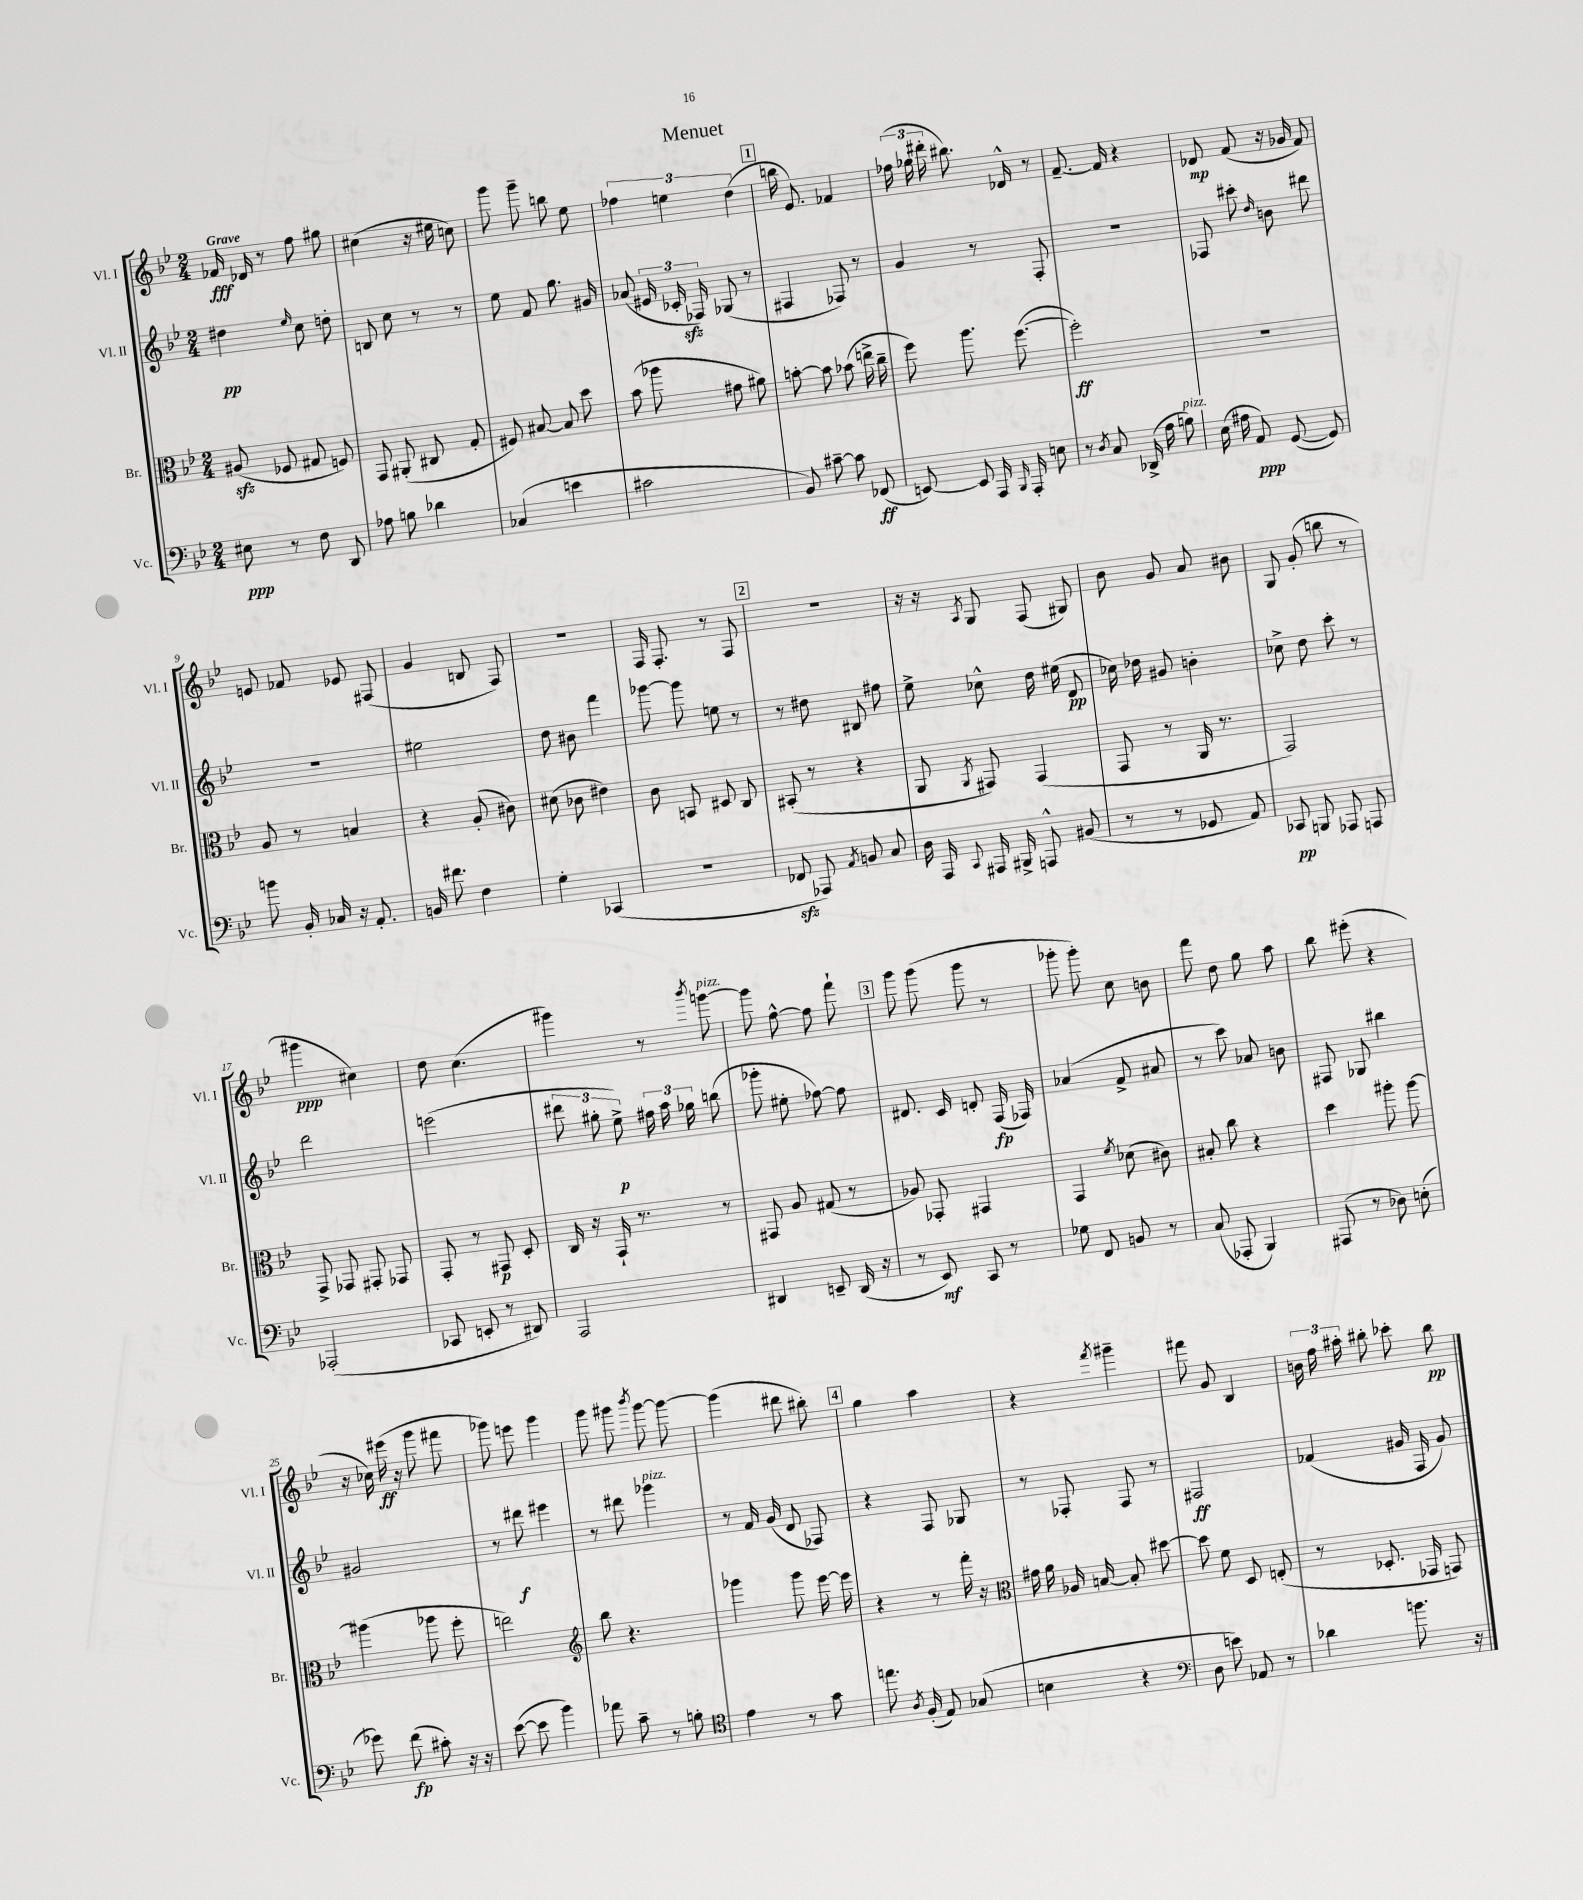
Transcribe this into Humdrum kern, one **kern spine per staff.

**kern	**kern	**kern	**kern
*staff4	*staff3	*staff2	*staff1
*clefF4	*clefC3	*clefG2	*clefG2
*k[b-e-]	*k[b-e-]	*k[b-e-]	*k[b-e-]
*M2/4	*M2/4	*M2/4	*M2/4
8E#	(8A#	4dd#	16f-
.	.	.	16d-
8r	8F-	.	8r
.	.	16qqee-	.
8F	8G#	8cc	8ff
8DD	8F)	8dd'	8gg#
=	=	=	=
8A-	8GG	8B	(4cc#
8B	(8AA#'	8cc	.
4d-	8C#	8r	16r
.	.	.	16ee#
.	8G'	8r	8cc)
=	=	=	=
(4C-	8F#)	8ee-	8ggg
.	[8B#	8f	8ggg~
4e	8B#]	8.gg	8bb
.	8dd	.	8ee-
.	.	16g#	.
=	=	=	=
2c#	(8b-	(8a-	6ff-
.	8aa-	24e#	.
.	.	24c-'	6ee
.	.	24F-)	.
.	8g#	(8G-	.
.	.	.	(6dd
.	8a#)	8r	.
=	=	=	=
8BB-)	[8b'	4F#	16bb
.	.	.	8.e-)
[8c#~	8b]	.	.
8c#]	(8b-	8F-)	4f-
(8FF-	16ee^	8r	.
.	16cc~	.	.
=	=	=	=
[8EE)	8ff)	4g	(24ff-
.	.	.	24gg-
.	.	.	24ddd#'
8EE]	8.aa	.	8.bb#)
16AAA	.	8r	.
16qqBBB-	.	.	.
16AAA'	([8.ff	.	16d-^^
8E	.	8F'	8r
=	=	=	=
8r	2ff'])	2r	[8.f~
8qD	.	.	.
8C	.	.	.
.	.	.	16f]
(16DD-^	.	.	4r
16A	.	.	.
8B)	.	.	.
=	=	=	=
(16E-	2r	8F-	8d-
16A#	.	.	.
8AA)	.	8ccc#'	(8f
.	.	16qqdd	.
([8GG	.	8b	16r
.	.	.	16g-
8GG])	.	8ddd#	8f)
=	=	=	=
8b	8A	2r	8e
16BB-'	8r	.	8f-
16C-	.	.	.
16r	4B	.	8e-
8.AA'	.	.	.
.	.	.	(8F#
=	=	=	=
16BB	4r	2ee#	4g
8.f#	.	.	.
4F	(8A'	.	8B
.	8c#)	.	8F)
=	=	=	=
4G'	(8d#	8dd	2r
.	8c-	8b#	.
(4CC-	4e#)	4fff	.
=	=	=	=
2r	8c	[8ggg-	16F
.	.	.	8.F'
.	8BB	8ggg-]	.
.	8D#	8ee	8r
.	8C	8r	8F
=	=	=	=
8FF-	(8BB#'	8r	2r
8AAA-)	8r	8dd#	.
8qAA	.	.	.
8BB	4r	8B#	.
8C	.	8ff#	.
=	=	=	=
16D	8AA	8ee-^	16r
16AAA	.	.	16r
8qqCC	8qAA	.	8qA
16AAA#	8GG#)	8cc-^^	8G
16BBB#^	.	.	.
8AAA^^	(4GG#	16dd	(8F
.	.	(16ee#	.
(8BB#	.	8d	8G#)
=	=	=	=
8r	8GG	16cc-)	8b-
.	.	16dd-	.
8r	8r	8g#	8g
8GG-	16AA	4b'	8a
.	8.r	.	.
8AA)	.	.	8b#
=	=	=	=
8CC-	2GG)	8cc-^	8G
8BBB	.	8dd	(8g'
8AAA-	.	8ccc'	8bb
8AAA	.	8r	8r
=	=	=	=
(2AAA-'	8GG^	2ddd	4ggg#
.	8GG-	.	.
.	8GG#'	.	4cc#)
.	8GG-	.	.
=	=	=	=
8CC-	8GG'	(2eee	8dd
8EE'	8r	.	(4.cc
8r	8GG#	.	.
8DD#)	8D'	.	.
=	=	=	=
2AAA	16C	12ddd#	4ggg#)
.	16r	.	.
.	.	12gg#'	.
.	16GG`	.	.
.	.	12ee-^)	.
.	8.r	.	.
.	.	24ff#	8r
.	.	24aa	.
.	.	24gg-	.
.	.	.	8qbbb-
.	8r	(8bb	[8ggg
=	=	=	=
4DD#	8GG#	8ggg-'	8ggg]
.	8A	8ee#'	[8ff^^
8EE~	(8G#	[8ff-)	8ff]
(16DD#	8r	8ff-]	8fff`
16r	.	.	.
=	=	=	=
8r	8A-)	8.d#	8ggg
8EE-)	8GG-'	.	(8ggg
.	.	16c	.
8CC	4GG#	8d'	8ggg
8r	.	(16F	8r
.	.	16F-)	.
=	=	=	=
8G-	4GG	(4a-	8ggg-'
8FF	.	.	8ggg-')
.	8qf	.	.
8BB	(8d-	8f^	8cc
8r	8c#)	8a#	8b
=	=	=	=
(8C	8B#'	8r	8fff
8AAA-'	8cc	8ccc)	8dd
4BBB-)	4r	8a-	8gg
.	.	8b	8aa
=	=	=	=
(8AAA#	4dd	8F#	8bb-
8r	.	8G-	(8eee#'
8D-)	8aa#'	4bb#	4r
(8E'	[8aa#	.	.
=	=	=	=
8g-)	(4aa#]	2g#	16r
.	.	.	16cc-)
(8f	.	.	(16eee#
.	.	.	16r
8c#')	8aa-	.	8ggg
16r	8ff'	.	8fff#
16r	.	.	.
=	=	=	=
([8e-	2ee)	8r	8ggg-)
8e-]	.	8ddd#	8eee
4b-)	.	4eee#	4ggg-
=	=	=	=
*	*clefG2	*	*
8a-	8bb-	8r	8ggg
8c~	4.r	8ddd#	8ggg#
.	.	.	8qbbb-
8r	.	4ggg-	[8ggg#
8B'	.	.	8ggg#_
=	=	=	=
*clefC4	*	*	*
4e-	4ggg-	8r	(4ggg#]
.	.	16f	.
.	.	(16g	.
8r	8ggg-	8d	8ddd#
8g	[16eee-	8F-)	8bb#')
.	16eee-]	.	.
=	=	=	=
8.ee	4r	4r	4gg
8qA	.	.	.
(16F'	.	.	.
8E-)	8r	8F	4aa
(8G-	16fff'	8G-	.
.	16r	.	.
=	=	=	=
*	*clefC3	*	*
4B	16g#	8r	4r
.	16a	.	.
.	16A-	8F-'	.
.	[16B	.	.
.	.	.	8qfff
4r	8B']	8F-	4ggg#~
.	[8dd#	8r	.
=	=	=	=
*clefF4	*	*	*
8D	8dd#]	2F#	8fff#
8e)	8f	.	8g
8AA-	8D	.	4B-
8r	(8E'	.	.
=	=	=	=
4d-	8r	(4f-	24b
.	.	.	24ff
.	.	.	24aa#'
.	8.D-'	.	8bb#'
8.b	.	16g#	8ccc-'
.	16GG-	16F	.
.	8GG)	8g#)	8bb#
16r	.	.	.
==	==	==	==
*-	*-	*-	*-
